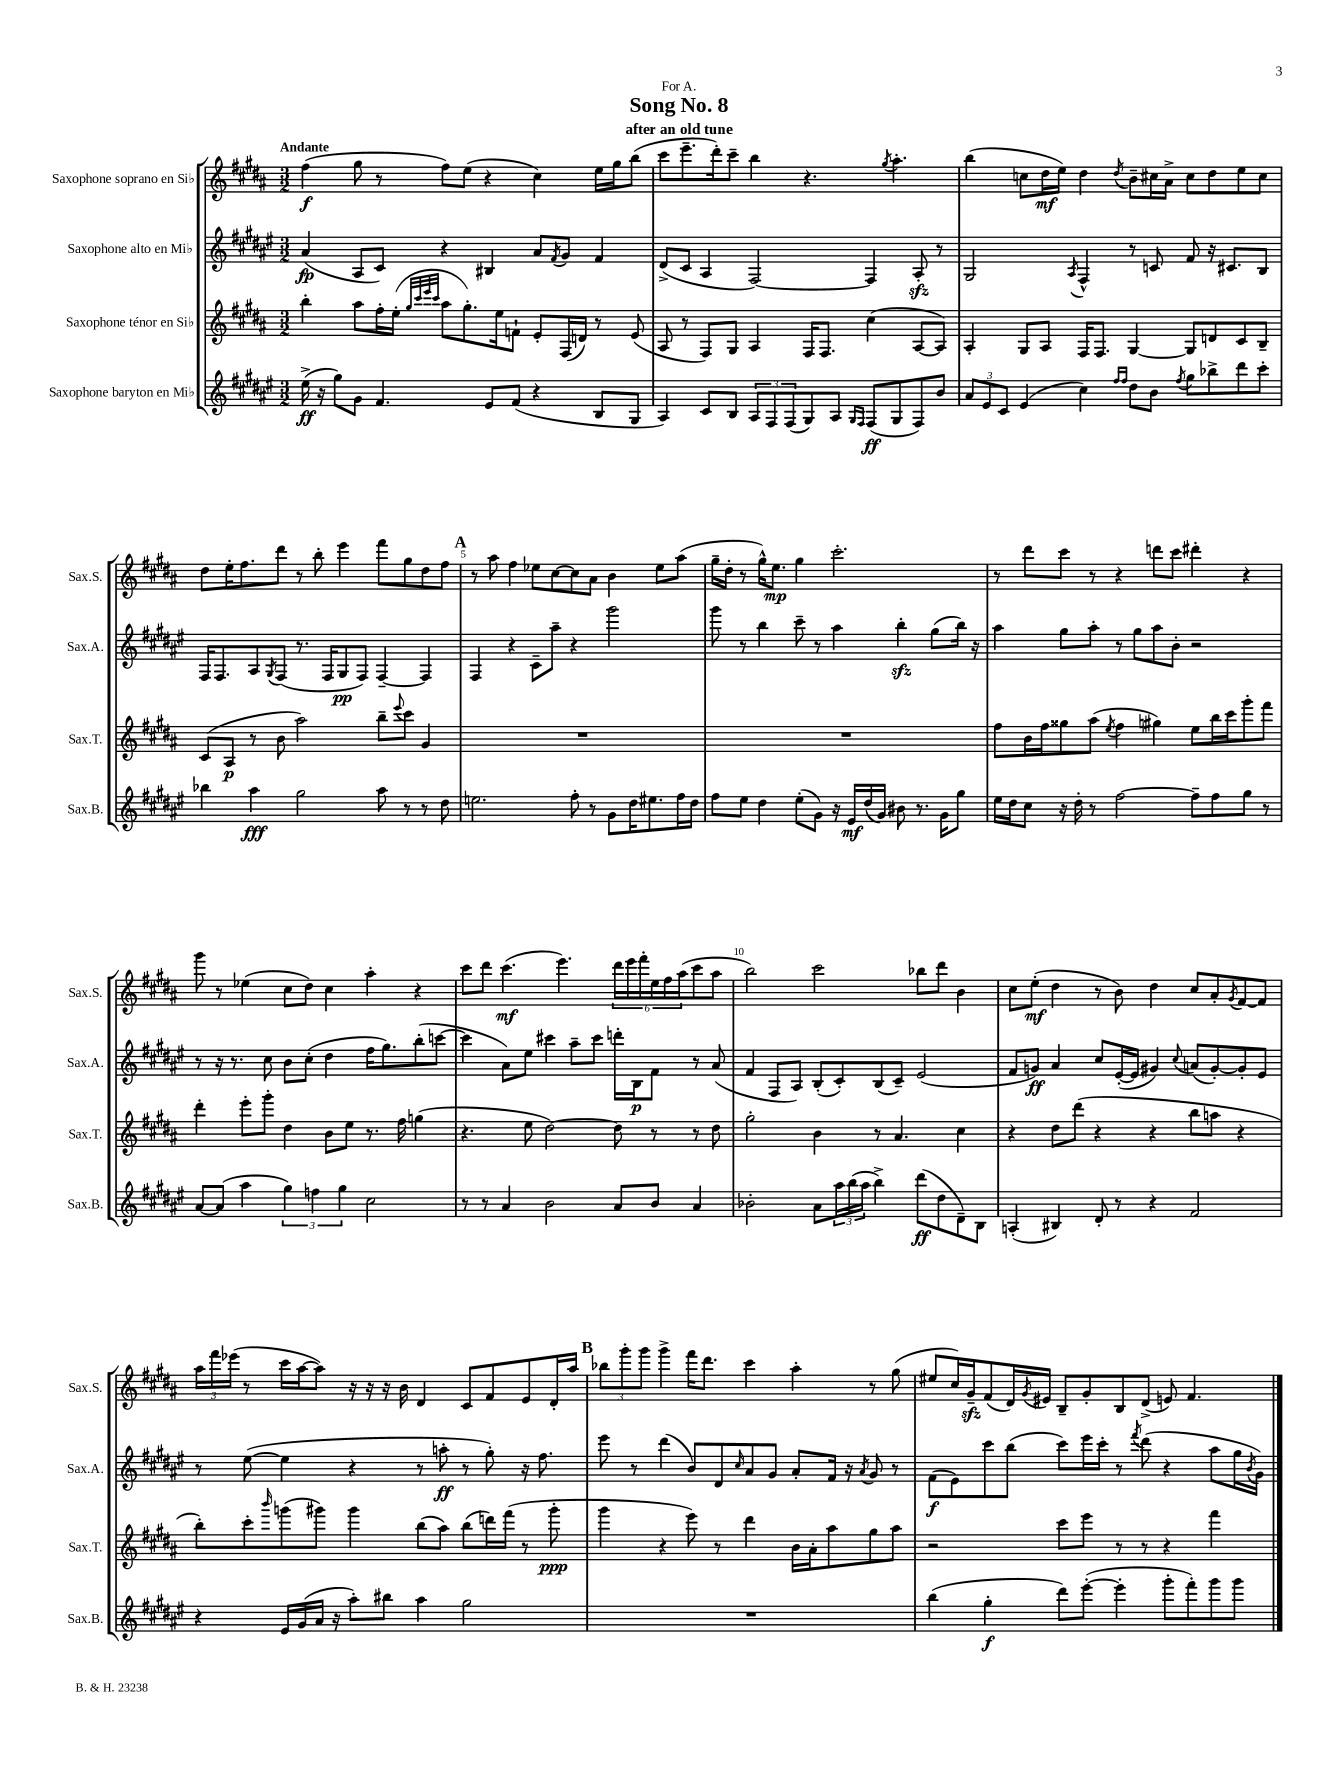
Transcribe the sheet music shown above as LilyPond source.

\header { title = "Song No. 8" subtitle = "after an old tune" dedication = "For A." }
<<
\new StaffGroup <<
\new Staff = "s0" \with { instrumentName = "Saxophone soprano en Sib" shortInstrumentName = "Sax.S." } {
    \clef treble \key b \major \numericTimeSignature \time 3/2 \tempo "Andante"
    fis''4\f( gis''8 r8 fis''8) e''8( r4 cis''4) e''16 gis''16 b''8( |
    cis'''8 e'''8.-- dis'''16-.) cis'''8-- b''4 r4. \acciaccatura { gis''8 } ais''4.-. |
    b''4( c''8 dis''16\mf e''16) dis''4 \acciaccatura { dis''8 } b'8-- cis''16 ais'16-> cis''8 dis''8 e''8 cis''8 |
    dis''8 e''16-. fis''8. dis'''8 r8 b''8-. e'''4 fis'''8 gis''8 dis''8 fis''8 |
    \mark \markup { \bold "A" } r8 ais''8 fis''4 ees''8 cis''8~ cis''8 ais'8 b'4 ees''8 ais''8( |
    gis''16-- dis''16-. r8 gis''16-^) e''8.\mp gis''4 cis'''2.-. |
    r8 dis'''8 cis'''8 r8 r4 d'''8 cis'''8 dis'''4-. r4 |
    gis'''8 r8 ees''4( cis''8 dis''8) cis''4 ais''4-. r4 |
    cis'''8 dis'''8 cis'''4.\mf( e'''4.) \tuplet 6/4 { dis'''16 e'''16 fis'''16-. e''16 fis''16 ais''16( } cis'''8 ais''8 |
    b''2) cis'''2 bes''8 dis'''8 b'4 |
    cis''8 e''8-.\mf( dis''4 r8 b'8) dis''4 cis''8 ais'8-. \acciaccatura { gis'8 } fis'8~ fis'8 |
    \tuplet 3/2 { ais''16 fis'''16 ees'''16( } r8 cis'''16 ais''16~ ais''8) r16 r16 r16 b'16 dis'4 cis'8 fis'8 e'8 dis'16-. ais''16 |
    \mark \markup { \bold "B" } \tuplet 3/2 { bes''8 gis'''8-. gis'''8 } gis'''4-> fis'''16 dis'''8. cis'''4 ais''4-. r8 gis''8( |
    eis''8 cis''16) gis'16--\sfz fis'8( dis'16) \acciaccatura { gis'8 } eis'16 b8-- gis'8-. b8 dis'8->( e'8) fis'4. \bar "|." |
}
\new Staff = "s1" \with { instrumentName = "Saxophone alto en Mib" shortInstrumentName = "Sax.A." } {
    \clef treble \key fis \major \numericTimeSignature \time 3/2
    ais'4\fp( ais8 cis'8) r4 bis4 ais'8 \acciaccatura { fis'8 } gis'8 fis'4 |
    dis'8->( cis'8 ais4 fis2~) fis4 ais8-.\sfz r8 |
    gis2 \acciaccatura { ais8 } fis4-^ r8 c'8 fis'8 r16 cis'8. b8 |
    fis16 fis8. ais8 \acciaccatura { gis8 } fis8( r8. fis16 gis8\pp fis8) fis4~-- fis4 |
    \mark \markup { \bold "A" } fis4 r4 cis'8-- ais''8-- r4 gis'''2 |
    gis'''8 r8 b''4 cis'''8-- r8 ais''4 b''4-.\sfz gis''8( b''16) r16 |
    ais''4 gis''8 ais''8-. r8 gis''8 ais''8 b'8-. r2 |
    r8 r16 r8. cis''8 b'8 cis''8-.( dis''4 fis''16 gis''8.) b''8-.( c'''8~ |
    c'''4 ais'8) eis''8 cis'''4 ais''8-- cis'''8 d'''16-. b16\p fis'8 r8 ais'8( |
    fis'4 fis8 ais8) b8-.( cis'8-.) b8( cis'8--) eis'2( |
    fis'8 g'8\ff) ais'4 cis''8 eis'16~-.( eis'16 gis'4) \appoggiatura { cis''8 } a'8( gis'8~-.) gis'8-. eis'8 |
    r8 eis''8~( eis''4 r4 r8 a''8-.\ff r8 gis''8-.) r16 fis''8. |
    \mark \markup { \bold "B" } eis'''8 r8 dis'''4( b'8) dis'8 \grace { cis''16 } ais'8 gis'8 ais'8-. fis'16 r16 \acciaccatura { ais'8 } gis'8 r8 |
    fis'8\f( eis'8) cis'''8 b''8( cis'''8) eis'''16 cis'''16-. r8 \acciaccatura { fis'''8 } dis'''8( r4 ais''8 gis''16 \acciaccatura { b'8 } gis'16) \bar "|." |
}
\new Staff = "s2" \with { instrumentName = "Saxophone ténor en Sib" shortInstrumentName = "Sax.T." } {
    \clef treble \key b \major \numericTimeSignature \time 3/2
    b''4-. ais''8 fis''16-. e''16-.( \grace { gis''32 cis'''32 e'''32 cis'''32 } ais''8 gis''8.-.) e''16 f'8-! e'8-. fis16( d'16) r8 e'8( |
    ais8 r8 fis8) gis8 ais4 fis16 fis8. cis''4( ais8~ ais8) |
    ais4-. gis8 ais8 fis16 fis8. gis4~ gis8 d'8 cis'8 b8-- |
    cis'8( ais8\p r8 b'8 ais''2) b''8-- \appoggiatura { e'''8 } cis'''8 gis'4 |
    \mark \markup { \bold "A" } R1. |
    R1. |
    fis''8 b'16 fis''16 gisis''8 ais''8( \acciaccatura { e''8 } fis''4 gis''4) e''8 b''16 cis'''16 gis'''8-. fis'''8 |
    dis'''4-. e'''8-. gis'''8-. dis''4 b'8 e''8 r8. fis''16 g''4( |
    r4. e''8 dis''2~) dis''8 r8 r8 dis''8 |
    gis''2-. b'4 r8 ais'4. cis''4 |
    r4 dis''8 dis'''8( r4 r4 b''8 a''8 r4 |
    b''8-.) cis'''8-. \grace { b'''16 } g'''8( gis'''8) gis'''4 b''8( ais''8) b''8( d'''16) fis'''16( r8 gis'''8-.\ppp |
    \mark \markup { \bold "B" } gis'''4 r4 e'''8) r8 dis'''4 b'16 ais'16-. ais''8 gis''8 ais''8 |
    r2 cis'''8 e'''8 r8 r8 r4 fis'''4 \bar "|." |
}
\new Staff = "s3" \with { instrumentName = "Saxophone baryton en Mib" shortInstrumentName = "Sax.B." } {
    \clef treble \key fis \major \numericTimeSignature \time 3/2
    eis''16->\ff( r16 gis''8) gis'8 fis'4. eis'8 fis'8( r4 b8 gis8 |
    ais4) cis'8 b8 \tuplet 3/2 { ais8 fis8 fis8( } gis8) ais8 \grace { gis16 fis16 } fis8\ff( gis8 fis8) b'8 |
    \tuplet 3/2 { ais'8 eis'8 cis'8 } eis'4( cis''4) \grace { fis''16 fis''16 } dis''8 b'8 \acciaccatura { fis''8 } gis''8 bes''8-> dis'''8 cis'''8-. |
    bes''4 ais''4\fff gis''2 ais''8 r8 r8 dis''8 |
    \mark \markup { \bold "A" } e''2. fis''8-. r8 gis'8 dis''16 eis''8. fis''16 dis''16 |
    fis''8 eis''8 dis''4 eis''8-.( gis'8) r16 eis'16\mf dis''16( gis'16) bis'8 r8. gis'16 gis''8 |
    eis''16 dis''16 cis''8 r16 dis''16-. r8 fis''2~ fis''8-- fis''8 gis''8 r8 |
    ais'8~ ais'8( ais''4 \tuplet 3/2 { gis''4) f''4 gis''4 } cis''2 |
    r8 r8 ais'4 b'2 ais'8 b'8 ais'4 |
    bes'2-. ais'8 \tuplet 3/2 { ais''16 b''16( ais''16 } b''4->) dis'''8\ff( dis''8 dis'8--) b8 |
    a4-.( bis4) dis'8-. r8 r4 fis'2 |
    r4 eis'16 gis'16( ais'16 r16 ais''8-.) bis''8 ais''4 gis''2 |
    \mark \markup { \bold "B" } R1. |
    b''4( gis''4-.\f dis'''8) eis'''8~-.( eis'''4-. gis'''8-. fis'''8-.) gis'''8 gis'''8 \bar "|." |
}
>>
>>
\layout { \context { \Score \override BarNumber.break-visibility = ##(#f #t #t) barNumberVisibility = #(every-nth-bar-number-visible 5) } }
